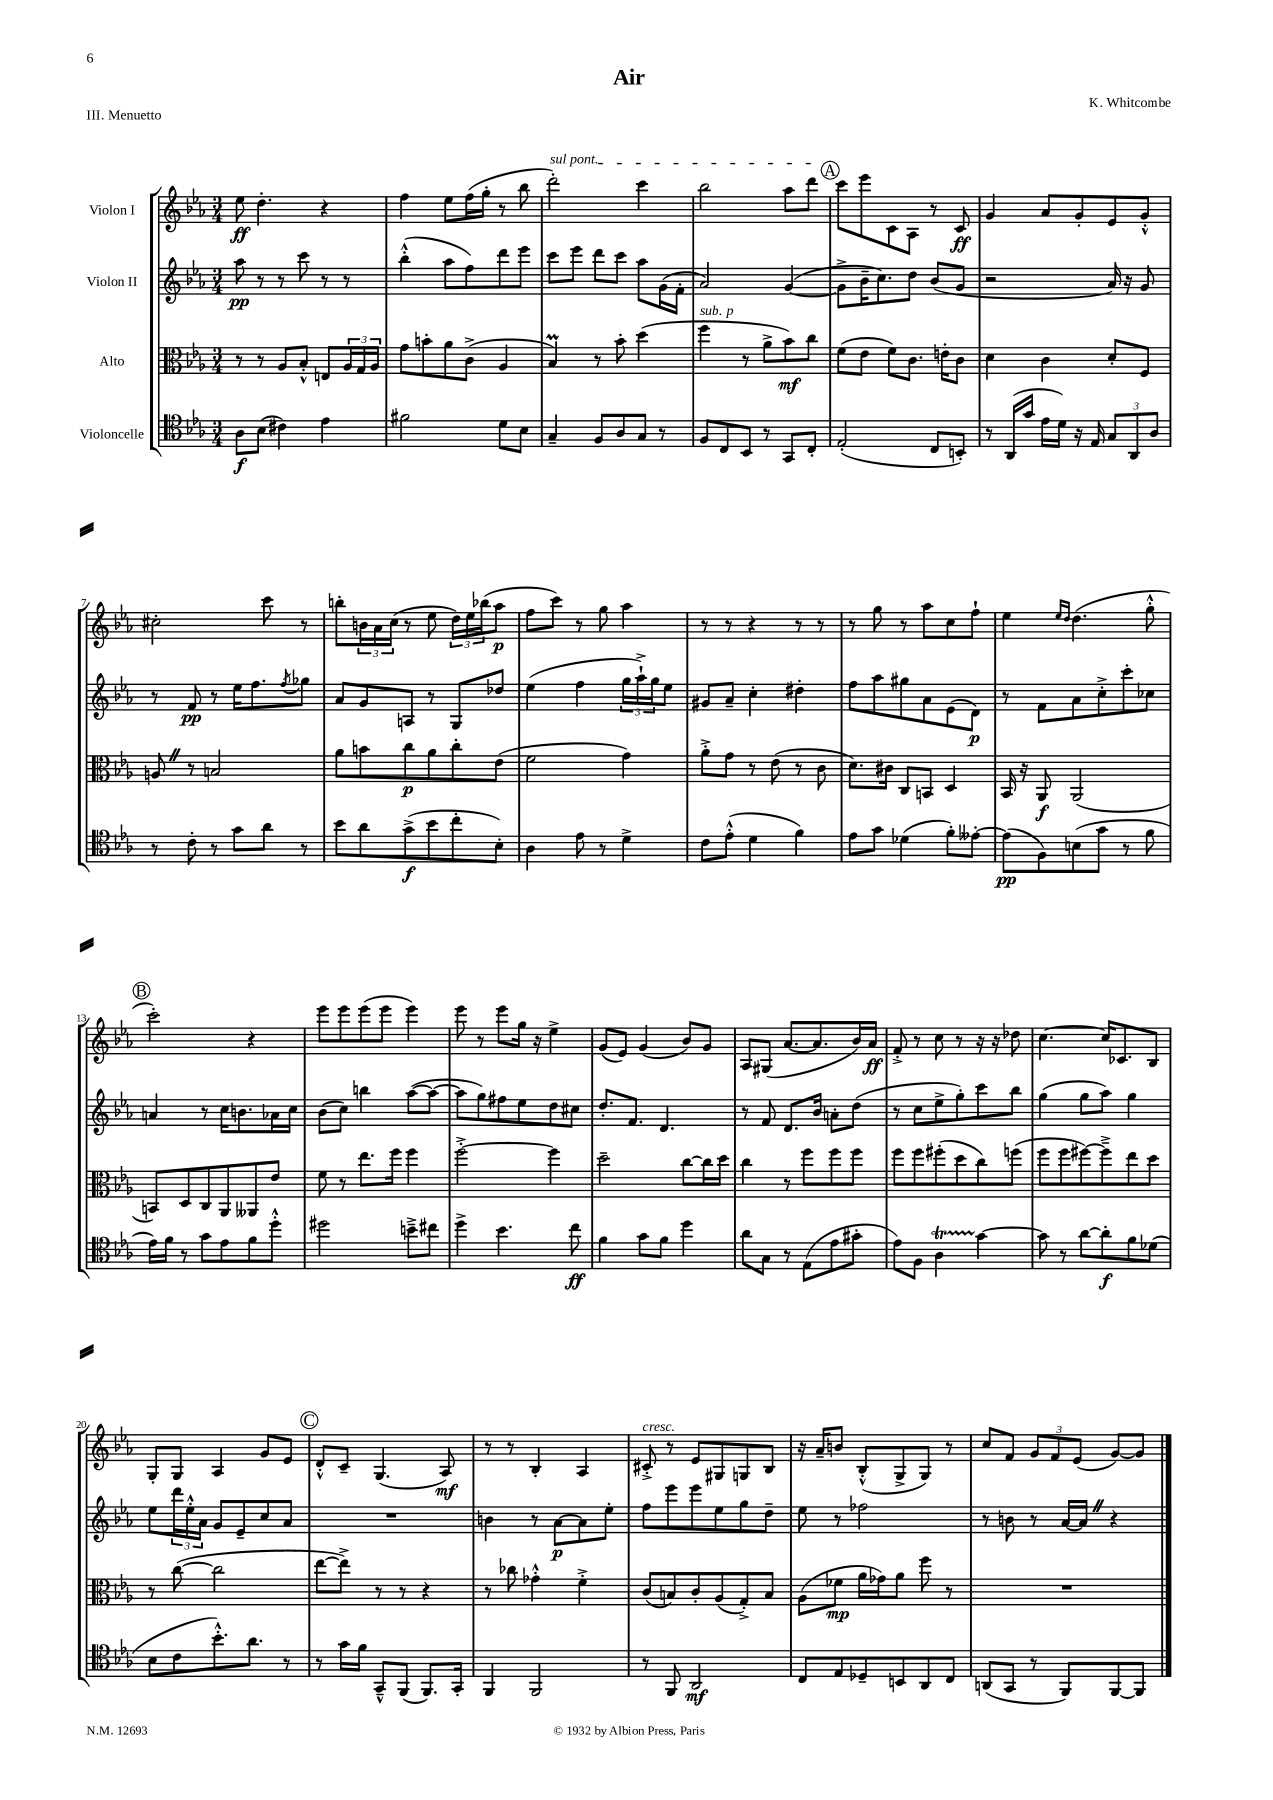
\header { title = "Air" composer = "K. Whitcombe" piece = "III. Menuetto" }
<<
\new StaffGroup <<
\new Staff = "s0" \with { instrumentName = "Violon I" } {
    \clef treble \key ees \major \numericTimeSignature \time 3/4
    ees''8\ff d''4.-. r4 |
    f''4 ees''8 f''16( g''16-. r8 bes''8 |
    \once \override TextSpanner.bound-details.left.text = \markup { \italic "sul pont." } d'''2-.\startTextSpan) c'''4 |
    bes''2 aes''8 d'''8\stopTextSpan |
    \mark \markup { \circle "A" } c'''8 ees'''8 c'8 aes8 r8 c'8\ff |
    g'4 aes'8 g'8-. ees'8 g'8-.-^ |
    cis''2-. c'''8 r8 |
    b''8-. \tuplet 3/2 { b'16 aes'16 c''16( } r8 ees''8 \tuplet 3/2 { d''16) ees''16 bes''16( } aes''8\p |
    f''8 c'''8) r8 g''8 aes''4 |
    r8 r8 r4 r8 r8 |
    r8 g''8 r8 aes''8 c''8 f''8-! |
    ees''4 \grace { ees''16 d''16 } d''4.( g''8-.-^ |
    \mark \markup { \circle "B" } c'''2-.) r4 |
    ees'''8 ees'''8 ees'''8( ees'''8 ees'''4) |
    ees'''8 r8 ees'''8 g''16 r16 ees''4-> |
    g'8( ees'8) g'4( bes'8) g'8 |
    aes8 gis8( aes'8.~ aes'8. bes'16) aes'16\ff |
    f'8-.-> r8 c''8 r8 r16 r16 des''8 |
    c''4.~ c''16 ces'8. bes8 |
    g8-. g8 aes4 g'8 ees'8 |
    \mark \markup { \circle "C" } d'8-.-^ c'8-- g4.( aes8\mf) |
    r8 r8 bes4-. aes4 |
    cis'8-.->^\markup { \italic "cresc." } r8 ees'8 gis8 g8 bes8 |
    r16 aes'16-- b'8 bes8-.-^( g8-> g8) r8 |
    c''8 f'8 \tuplet 3/2 { g'8 f'8 ees'8( } g'8~) g'8 \bar "|." |
}
\new Staff = "s1" \with { instrumentName = "Violon II" } {
    \clef treble \key ees \major \numericTimeSignature \time 3/4
    aes''8\pp r8 r8 c'''8 r8 r8 |
    bes''4-.-^( aes''8 f''8) d'''8 ees'''8 |
    c'''8 ees'''8 d'''8 c'''8 aes''8 g'16( f'16-. |
    aes'2) g'4~( |
    \mark \markup { \circle "A" } g'8-> bes'16-- c''8.) d''8 bes'8( g'8 |
    r2 aes'16) r16 g'8 |
    r8 f'8\pp r8 ees''16 f''8. \acciaccatura { f''8 } ges''8 |
    aes'8 g'8 a8 r8 g8 des''8 |
    ees''4( f''4 \tuplet 3/2 { g''16 aes''16-!->) g''16 } ees''8 |
    gis'8 aes'8-- c''4-. dis''4-. |
    f''8 aes''8 gis''8 aes'8 ees'8( d'8\p) |
    r8 f'8 aes'8 c''8-.-> c'''8-. ces''8 |
    \mark \markup { \circle "B" } a'4 r8 c''16 b'8. aes'16 c''16 |
    bes'8( c''8) b''4 aes''8~( aes''8~ |
    aes''8 g''8) fis''8 ees''8 d''8 cis''8 |
    d''8.-. f'8. d'4. |
    r8 f'8 d'8. bes'16 a'8-. d''8( |
    r8 c''8 ees''8-> g''8-.) c'''8 bes''8 |
    g''4( g''8 aes''8) g''4 |
    ees''8 \tuplet 3/2 { d'''16 ees''16-.-^ aes'16 } g'8 ees'8-- c''8 aes'8 |
    \mark \markup { \circle "C" } R2. |
    b'4 r8 aes'8~\p aes'8 ees''8-. |
    f''8 ees'''8 ees'''8 ees''8 g''8 d''8-- |
    ees''8 r8 fes''2 |
    r8 b'8 r8 aes'16~ aes'16 \once \override BreathingSign.text = \markup { \musicglyph "scripts.caesura.straight" } \breathe r4 \bar "|." |
}
\new Staff = "s2" \with { instrumentName = "Alto" } {
    \clef alto \key ees \major \numericTimeSignature \time 3/4
    r8 r8 aes8 bes8-.-^ e8 \tuplet 3/2 { aes16 g16 aes16 } |
    g'8 b'8-. aes'8 c'8->( aes4 |
    bes4\prall) r8 bes'8-. d''4( |
    f''4^\markup { \italic "sub. p" } r8 aes'8-> bes'8\mf) c''8 |
    \mark \markup { \circle "A" } f'8( ees'8 f'8) c'8. e'16-. c'8 |
    d'4 c'4 d'8-. f8 |
    a8 \once \override BreathingSign.text = \markup { \musicglyph "scripts.caesura.straight" } \breathe r8 b2 |
    aes'8 b'8 c''8\p aes'8 c''8-. ees'8( |
    f'2 g'4) |
    aes'8-.-> g'8 r8 ees'8( r8 c'8 |
    d'8.) cis'16 c8 b,8 d4 |
    bes,16 r16 aes,8\f aes,2( |
    \mark \markup { \circle "B" } b,8) d8 c8 aes,8 aeses,8 ees'8 |
    f'8 r8 ees''8. f''16 f''4 |
    f''2~-.-> f''4 |
    d''2-- c''8~ c''16 d''16 |
    c''4 r8 f''8 f''8 f''8 |
    f''8 f''8 fis''8-.( d''8 c''8) f''8( |
    f''8 f''8 fis''8~) fis''8---> ees''8 d''8 |
    r8 c''8~( c''2 |
    \mark \markup { \circle "C" } ees''8~ ees''8->) r8 r8 r4 |
    r8 ces''8 ges'4-.-^ f'4-.-> |
    c'8( b8) c'8-. aes8( g8-.->) b8 |
    aes8( fes'8\mp aes'16 ges'16) aes'8 f''8 r8 |
    R2. \bar "|." |
}
\new Staff = "s3" \with { instrumentName = "Violoncelle" } {
    \clef tenor \key ees \major \numericTimeSignature \time 3/4
    aes8\f bes8( cis'4) ees'4 |
    fis'2 d'8 bes8 |
    g4-- f8 aes8 g8 r8 |
    f8 c8 bes,8 r8 g,8 c8-. |
    \mark \markup { \circle "A" } ees2-.( c8 b,8-.) |
    r8 aes,16( g'16 ees'16 d'16) r16 ees16 \tuplet 3/2 { g8 aes,8 aes8 } |
    r8 c'8-. r8 g'8 aes'8 r8 |
    bes'8 aes'8 g'8->\f( bes'8 c''8-. bes8-.) |
    aes4 ees'8 r8 d'4-> |
    c'8 ees'8-.-^( d'4 f'4) |
    ees'8 g'8 des'4( f'8-.) eeses'8~-. |
    eeses'8\pp( f8) b8( g'8 r8 f'8 |
    \mark \markup { \circle "B" } ees'16) f'16 r8 g'8 ees'8 f'8 d''8-.-^ |
    dis''2 b'8---> cis''8 |
    d''4-> bes'4. c''8\ff |
    f'4 g'8 f'8 d''4 |
    aes'8 g8 r8 ees8( ees'8 gis'8-. |
    ees'8) f8 aes4\startTrillSpan g'4~\stopTrillSpan |
    g'8 r8 aes'8~ aes'8-.\f f'8 des'8( |
    bes8 c'8 bes'8.-.-^) aes'8. r8 |
    \mark \markup { \circle "C" } r8 g'16 f'16 g,8---^ f,8( f,8.) g,16-. |
    f,4 f,2 |
    r8 f,8 aes,2\mf |
    c8 ees8 des8-- b,8 aes,8 c8 |
    a,8( g,8 r8 f,8) f,8~ f,8 \bar "|." |
}
>>
>>
